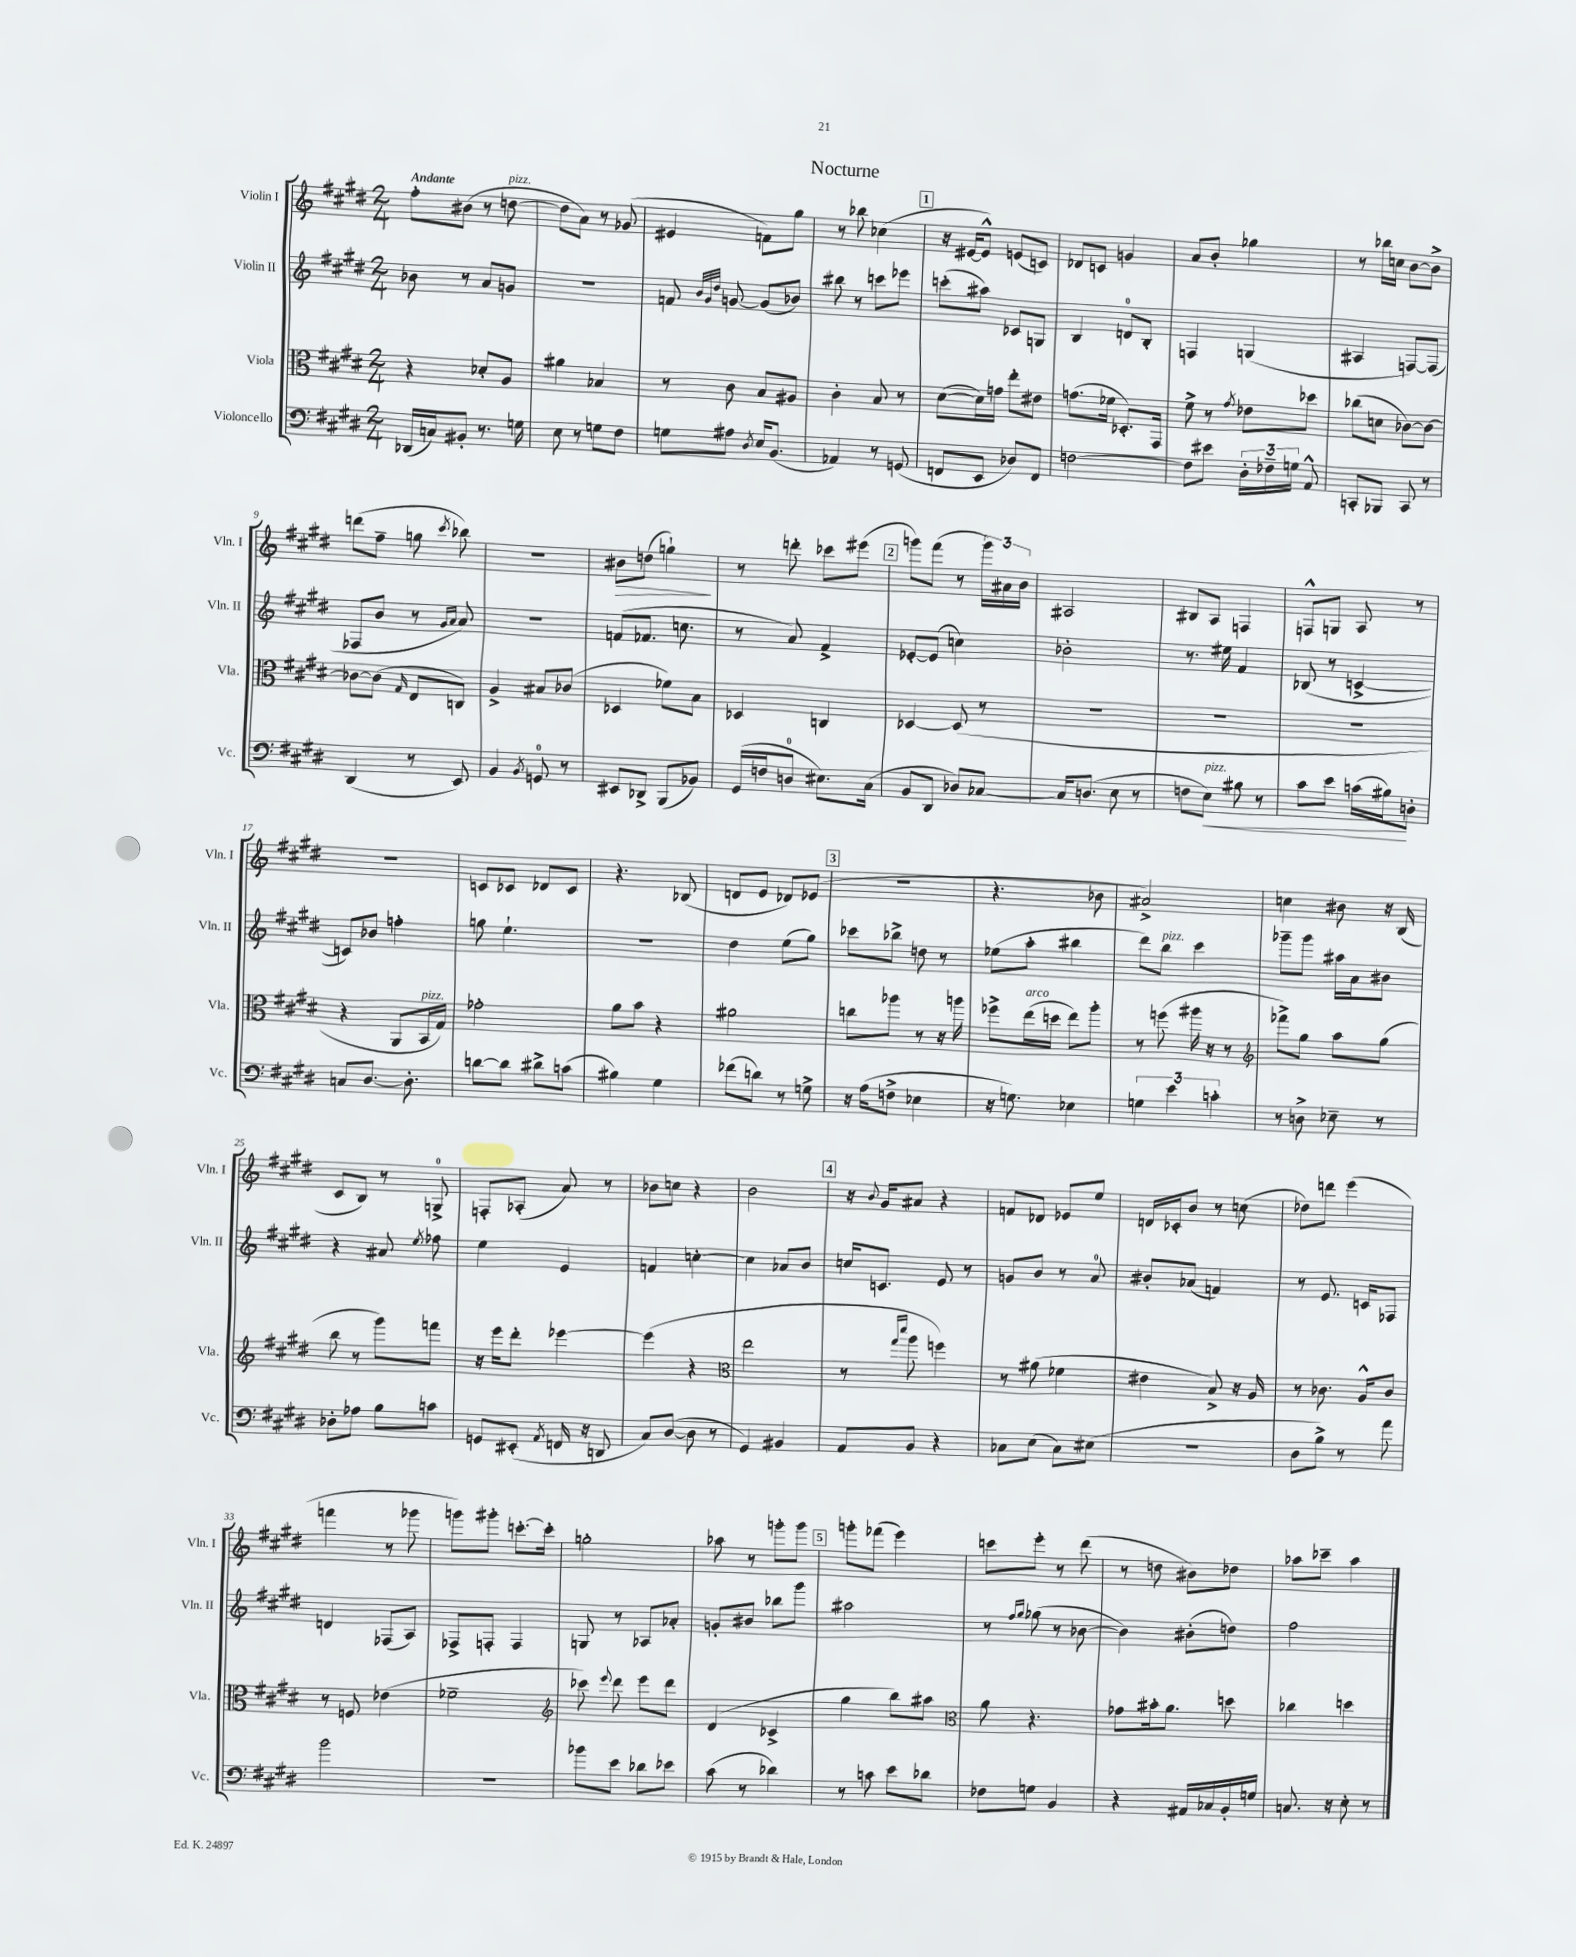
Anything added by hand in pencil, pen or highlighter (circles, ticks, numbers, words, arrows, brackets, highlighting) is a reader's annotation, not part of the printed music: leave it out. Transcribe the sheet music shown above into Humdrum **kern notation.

**kern	**dynam	**kern	**kern	**kern	**dynam
*part4	*part4	*part3	*part2	*part1	*part1
*staff4	*staff4	*staff3	*staff2	*staff1	*staff1
*I"Violoncello	*	*I"Viola	*I"Violin II	*I"Violin I	*
*I'Vc.	*	*I'Vla.	*I'Vln. II	*I'Vln. I	*
*clefF4	*	*clefC3	*clefG2	*clefG2	*
*k[f#c#g#d#]	*	*k[f#c#g#d#]	*k[f#c#g#d#]	*k[f#c#g#d#]	*
*M2/4	*	*M2/4	*M2/4	*M2/4	*
=1	=1	=1	=1	=1	=1
!	!	!	!	!LO:TX:a:B:t=Andante	!
(16DD-X/LL	.	4r	8b-X\	8ff#'\L	.
16Cn/J)	.	.	.	.	.
8BB#X'/J	.	.	8r	(8b#X\J	.
8.r	.	8d-X'/L	8a/L	8r	.
!	!	!	!	!LO:TX:a:i:t=pizz.	!
.	.	8A/J	8gn/J	[8ddn\	.
16Gn\	.	.	.	.	.
=2	=2	=2	=2	=2	=2
8E\	.	4a#X\	2r	8dd\L]	.
8r	.	.	.	8a\J)	.
8Gn\L	.	4B-X/	.	8r	.
8F#\J	.	.	.	(8g-X/	.
=3	=3	=3	=3	=3	=3
8Gn\L	.	8r	8fn/	4e#X/	.
.	.	.	32qqb/LLL	.	.
.	.	.	32qqg#/	.	.
.	.	.	32qqdd#/JJJ	.	.
8A#X\J	.	8c#\	[8gn/	.	.
8qD#/	.	.	.	.	.
16E/KL	.	8B/L	(8g/L]	8fn\L)	.
(8.BB/J	.	.	.	.	.
.	.	8A#X/J	8b-X/J)	8gg#\J	.
=4	=4	=4	=4	=4	=4
4AA-X/)	.	4c#'\	8bb#X\	8r	.
.	.	.	8r	8bb-X\	.
8r	.	8B/	8cccn\L	(4cc-X\	.
(8GGn/	.	8r	8eee-X\J	.	.
!!LO:REH:place=s1:t=1
=5	=5	=5	=5	=5	=5
8FFn/L	.	([8d#\L	(8cccn'\L	16r	.
.	.	.	.	[16e#X/KL	.
8EE/J	.	16d#\L])	8aa#X\J)	8e#^^/J])	.
.	.	16gn\JJ	.	.	.
8D-X/L)	.	8ee'\L	8c-X/L	(8en/L	.
8FF/J	.	8e#X\J	8Gn/J	8cn/J)	.
=6	=6	=6	=6	=6	=6
[2Fn\	.	(8.gn\L	4B/	8d-X/L	.
.	.	.	.	8cn/J	.
.	.	16f-X\Jk	.	.	.
.	.	8.D-X'/L)	8dn/L	4gn/	.
.	.	.	8B'/J	.	.
.	.	16GG#/Jk	.	.	.
=7	=7	=7	=7	=7	=7
8F\L]	.	8f#^\	4Fn/	8a/L	.
8e#X\J	.	8r	.	8b'/J	.
.	.	8qg#/	.	.	.
24D#'\LL	.	8e-X\L	(4Gn/	4gg-X\	.
24F-X~\	.	.	.	.	.
24Gn\JJ	.	.	.	.	.
8AA^^/	.	8dd-X\J	.	.	.
=8	=8	=8	=8	=8	=8
8CCn'/L	.	(8cc-X\L	4A#X/	8r	.
8BBB-X/J	.	8dn\J	.	16bb-X\LL	.
.	.	.	.	16ccn\JJ	.
8CC/	.	[8c-X\L)	[8Fn/L)	[8b\L	.
8r	.	8c-\J_	(8F/J]	8b^\J]	.
!!LO:LB:g=z
=9	=9	=9	=9	=9	=9
(4DD#/	.	8c-X\L_	8F-X/L	(8dddn\L	.
.	.	(8c-\J]	8b/J	8ff#~\J	.
.	.	16qqG#/	.	.	.
8r	.	8E/L	8r	8ggn\	.
.	.	.	16qqg#/LL	.	.
.	.	.	16qqa/JJ	8qccc#/	.
8EE/)	.	8Cn/J)	8a/)	8bb-X\)	.
=10	=10	=10	=10	=10	=10
4BB/	.	4A^/	2r	2r	.
8qBB/	.	.	.	.	.
8GGn/	.	8B#X/L	.	.	.
8r	.	(8c-X/J	.	.	.
=11	=11	=11	=11	=11	=11
!	!	!	!	!	!LO:HP:b
8EE#X/L	.	4D-X/	(8fn/L	8b#X\L	>
8DD-X^/J	.	.	8.f-X/J	(8ddn\J	.
(8BBB/L	.	8f-X\L)	.	4ggn`\)	.
.	.	.	8.ccn\	.	.
8BB-X/J)	.	8B\J	.	.	.
.	.	.	.	.	]
=12	=12	=12	=12	=12	=12
(16GG#/LL	.	4D-X/	8r	8r	.
16Fn/J	.	.	.	.	.
8Dn/J	.	.	8a/)	8dddn'\	.
8.E#X\L)	.	4Cn/	4f#^/	8ccc-X\L	.
.	.	.	.	(8eee#X\J	.
(16C#\Jk	.	.	.	.	.
!!LO:REH:place=s1:t=2
=13	=13	=13	=13	=13	=13
8BB/L	.	[4D-X/	[8e-X'/L	8gggn\L)	.
8DD#/J	.	.	(8e-/J]	(8fff#\J	.
8D-X/L)	.	(8D-/]	4ccn\)	8r	.
[8C-X/J	.	8r	.	24ggg\LL)	.
.	.	.	.	24a#X\	.
.	.	.	.	24b\JJ	.
=14	=14	=14	=14	=14	=14
16C-/KL]	.	2r	2b-X'\	2A#X/	.
(8.Dn/J	.	.	.	.	.
8E\	.	.	.	.	.
8r	.	.	.	.	.
=15	=15	=15	=15	=15	=15
8Fn\L	.	2r	8.r	8B#X/L	.
!LO:TX:a:i:t=pizz.	!	!	!	!	!
!	!LO:HP:b	!	!	!	!
8E\J)	<	.	.	8A/J	.
.	.	.	16ee#X\	.	.
8B#X\	.	.	4f#/	4Fn/	.
8r	.	.	.	.	.
=16	=16	=16	=16	=16	=16
8c#\L	.	2r	(8B-X/	8Fn^^/L	.
8e\J	.	.	8r	8Gn/J	.
(16cn\LL	.	.	[4cn^/	8A/	.
16B#X\J)	.	.	.	.	.
8Dn'\J	[	.	.	8r	.
!!LO:LB:g=z
=17	=17	=17	=17	=17	=17
8Cn/L	.	4r	8cn/L])	2r	.
[8.D#/J	.	.	8b-X/J	.	.
.	.	8AA/L	4ffn'\	.	.
8.D#'\]	.	.	.	.	.
!	!	!LO:TX:a:i:t=pizz.	!	!	!
.	.	16BB/L	.	.	.
.	.	16G#/JJ)	.	.	.
=18	=18	=18	=18	=18	=18
[8dn\L	.	2g-X'\	8ggn\	8cn/L	.
8d\J]	.	.	4.ee`\	8c-X/J	.
8d#X^\L	.	.	.	8d-X/L	.
(8cn\J	.	.	.	8c-/J	.
=19	=19	=19	=19	=19	=19
4B#X\)	.	8a\L	2r	4.r	.
.	.	8b\J	.	.	.
4G#\	.	4r	.	.	.
.	.	.	.	(8B-X/	.
=20	=20	=20	=20	=20	=20
(8f-X\L	.	2a#X\	4dd#\	8dn/L	.
8dn\J)	.	.	.	8e/J	.
8r	.	.	(8ee\L	8d-X/L)	.
8Gn^\	.	.	8gg#\J)	(8e-X/J	.
!!LO:REH:place=s1:t=3
=21	=21	=21	=21	=21	=21
16r	.	8ccn\L	8ccc-X\L	2r	.
(16A\KL	.	.	.	.	.
8Fn^\J	.	8aa-X\J	8bb-X^\J	.	.
4E-X\	.	8r	8ddn\	.	.
.	.	16r	8r	.	.
.	.	16aan\	.	.	.
=22	=22	=22	=22	=22	=22
16r	.	8ff-X^\L	(8ee-X\L	4.r	.
8.Gn\)	.	.	.	.	.
!	!	!LO:TX:a:i:t=arco	!	!	!
.	.	(16ee\L	8aa'\J	.	.
.	.	16ddn\JJ	.	.	.
4E-X\	.	8ee\L)	4bb#X\	.	.
.	.	8aa'\J	.	8b-X\	.
=23	=23	=23	=23	=23	=23
6Gn\	.	8r	8ddd#\L)	2a#X^/)	.
!	!	!	!LO:TX:a:i:t=pizz.	!	!
.	.	(8ffn\	8bb\J	.	.
6e\	.	.	.	.	.
.	.	16aa#X\	4ccc#\	.	.
.	.	16r	.	.	.
6cn'\	.	.	.	.	.
.	.	8r	.	.	.
=24	=24	=24	=24	=24	=24
*	*	*clefG2	*	*	*
8r	.	8fff-X^\L)	8ggg-X~\L	4ccn\	.
8Dn^\	.	8gg#\J	8ggg-\J	.	.
8E-X~\	.	8aa\L	16aa#X\LL	8b#X\	.
.	.	.	16a\J	.	.
8r	.	(8gg#\J	8b#X\J	16r	.
.	.	.	.	(16B/	.
!!LO:LB:g=z
=25	=25	=25	=25	=25	=25
8D-X'\L	.	8bb\	4r	8c#/L	.
8A-X\J	.	8r	.	8B/J)	.
8B\L	.	8ggg#\L)	8a#X/	8r	.
.	.	.	8qee/	.	.
8cn\J	.	8fffn\J	8ff-X\	8Gn^/	.
=26	=26	=26	=26	=26	=26
8GGn/L	.	16r	4ee\	8Fn'/L	.
.	.	16eee\KL	.	.	.
(8EE#X'/J	.	8ddd#'\J	.	(8A-X'/J	.
8qAA/	.	.	.	.	.
16FFn/	.	[4eee-X\	4e/	8a/)	.
16r	.	.	.	.	.
8DDn/	.	.	.	8r	.
=27	=27	=27	=27	=27	=27
8C#/L)	.	(4eee-\]	4fn/	8b-X\L	.
([8D#/J	.	.	.	8ccn\J	.
8D#\]	.	4r	[4ccn'\	4r	.
8r	.	.	.	.	.
=28	=28	=28	=28	=28	=28
*	*	*clefC3	*	*	*
4GG#/)	.	2ee\	4cc\]	2b\	.
4BB#X/	.	.	8a-X/L	.	.
.	.	.	8b/J	.	.
!!LO:REH:place=s1:t=4
=29	=29	=29	=29	=29	=29
8AA/L	.	8r	16ccn/KL	16r	.
.	.	.	.	8qqb/	.
.	.	.	8.cn/J	16g#/KL	.
.	.	16qqgg#/LL	.	.	.
.	.	16qqddd#/JJ	.	.	.
8BB/J	.	8aa\	.	8a#X/J	.
4r	.	4ffn\)	8e/	4r	.
.	.	.	8r	.	.
=30	=30	=30	=30	=30	=30
8C-X\L	.	8r	8gn/L	8fn/L	.
(8E\J	.	(8a#X\	8b/J	8d-X/J	.
8C-\L)	.	4f-X\	8r	8e-X/L	.
(8E#X\J	.	.	8a/	8ee/J	.
=31	=31	=31	=31	=31	=31
2r	.	4e#X\	8b#X'/L	16dn/LL	.
.	.	.	.	16c-X'/J	.
.	.	.	(8a-X/J	8b/J	.
.	.	8B^/)	4fn/)	8r	.
.	.	16r	.	(8ccn\	.
.	.	16A/	.	.	.
=32	=32	=32	=32	=32	=32
8D#\L	.	8r	8r	8dd-X\L)	.
8B^\J)	.	8.c-X\	8.e/	8dddn\J	.
8r	.	.	.	(4eee\	.
.	.	16A^^/KL	16cn/KL	.	.
8a\	.	8c-/J	8F-X/J	.	.
!!LO:LB:g=z
=33	=33	=33	=33	=33	=33
2b\	.	8r	4dn/	4fffn\	.
.	.	8Fn/	.	.	.
.	.	(4e-X\	(8F-X/L	8r	.
.	.	.	8A/J)	8ggg-X\	.
=34	=34	=34	=34	=34	=34
2r	.	2f-X~\	8F-X^/L	8gggn\L)	.
.	.	.	8Fn'/J	8ggg#X'\J	.
.	.	.	4F/	[8.cccn'\L	.
.	.	.	.	16ccc'\Jk]	.
=35	=35	=35	=35	=35	=35
*	*	*clefG2	*	*	*
8b-X\L	.	8ccc-X\)	8Gn/	2ggn'\	.
.	.	8qqeee/	.	.	.
8e\J	.	8ddd#\	8r	.	.
8d-X\L	.	8eee\L	8A-X/L	.	.
8e-X\J	.	8ddd#\J	8a-X'/J	.	.
=36	=36	=36	=36	=36	=36
(8c#\	.	(4d#/	8gn'/L	8aa-X\	.
8r	.	.	8b#X/J	8r	.
4d-X\)	.	4c-X^/	8bb-X\L	8gggn'\L	.
.	.	.	8ggg#\J	8ggg\J	.
!!LO:REH:place=s1:t=5
=37	=37	=37	=37	=37	=37
8r	.	4gg#\	2aa#X\	8gggn'\L	.
8cn\	.	.	.	(8fff-X\J	.
8e\L	.	8bb\L)	.	4eee\)	.
8d-X\J	.	8aa#X\J	.	.	.
=38	=38	=38	=38	=38	=38
*	*	*clefC3	*	*	*
8F-X\L	.	8a\	8r	8cccn\L	.
.	.	.	16qqff#/LL	.	.
.	.	.	16qqgg#/JJ	.	.
8Gn\J	.	4.r	(8gg-X\	8eee'\J	.
4BB/	.	.	8r	8r	.
.	.	.	[8b-X\	(8ddd#\	.
=39	=39	=39	=39	=39	=39
4r	.	8g-X\L	4b-\])	8r	.
.	.	16b#X'\k	.	8ddn\	.
.	.	8.a\J	.	.	.
16AA#X/LL	.	.	(8b#X'\L	8b#X\L)	.
16C-X/	.	.	.	.	.
16BB'/	.	8ddn\	8ddn\J)	8dd-X\J	.
16Gn/JJ	.	.	.	.	.
=40	=40	=40	=40	=40	=40
8.Cn/	.	4cc-X\	2ff#\	8aa-X\L	.
.	.	.	.	8ccc-X~\J	.
16r	.	.	.	.	.
8E'\	.	4ddn\	.	4aa-\	.
8r	.	.	.	.	.
==	==	==	==	==	==
*-	*-	*-	*-	*-	*-
